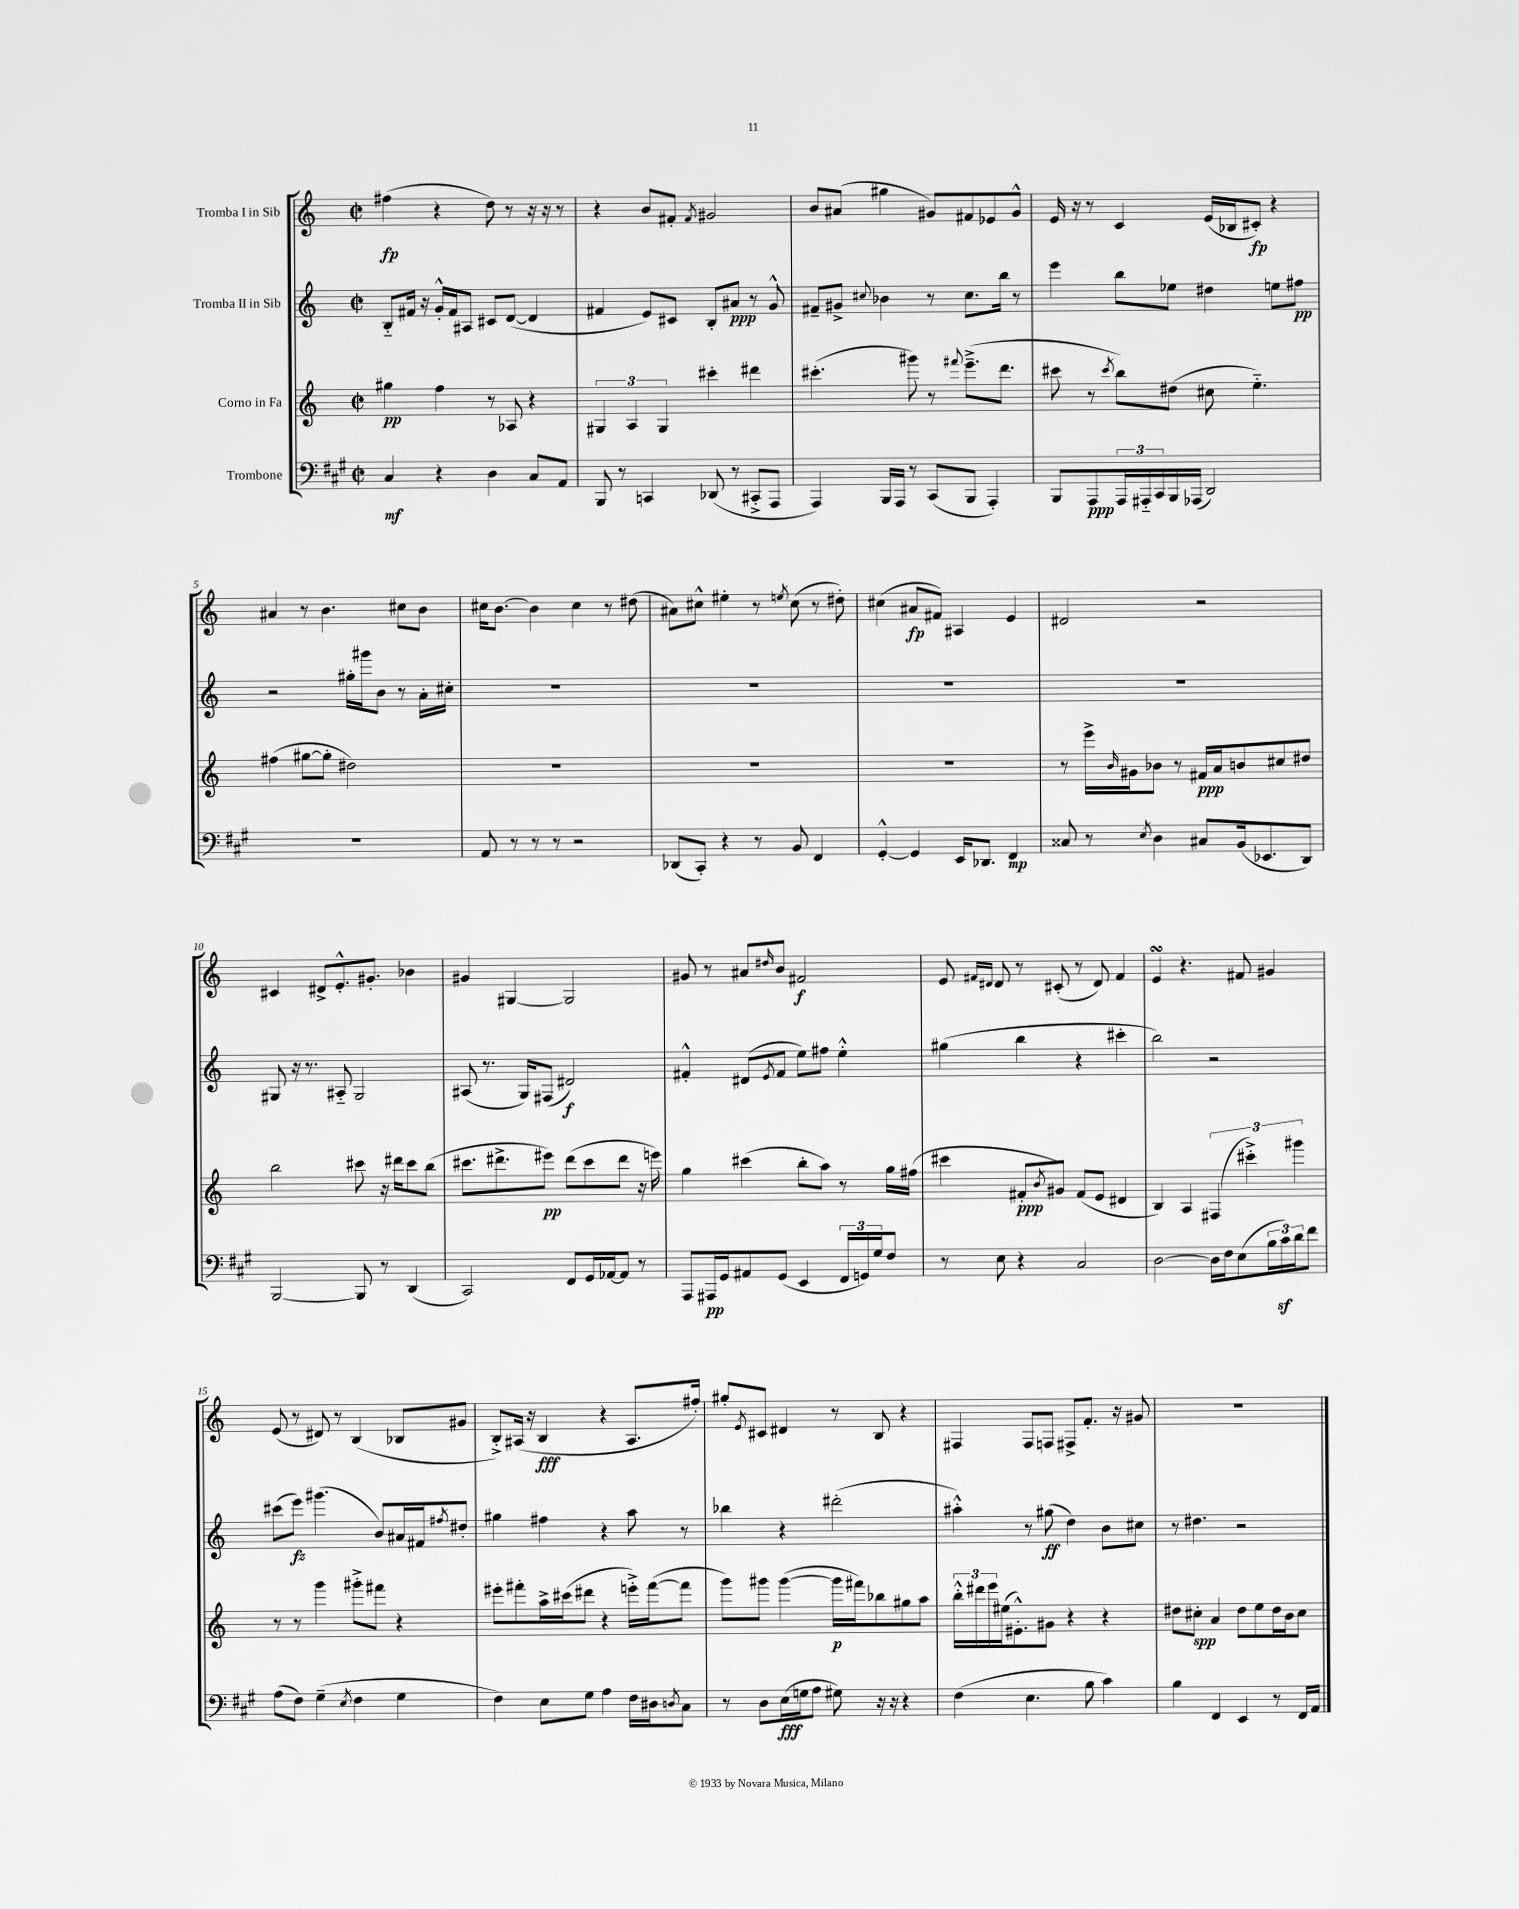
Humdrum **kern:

**kern	**dynam	**kern	**dynam	**kern	**dynam	**kern	**dynam
*part4	*part4	*part3	*part3	*part2	*part2	*part1	*part1
*staff4	*staff4	*staff3	*staff3	*staff2	*staff2	*staff1	*staff1
*I"Trombone	*	*I"Corno in Fa	*	*I"Tromba II in Sib	*	*I"Tromba I in Sib	*
*clefF4	*	*clefG2	*	*clefG2	*	*clefG2	*
*k[f#c#g#]	*	*k[]	*	*k[]	*	*k[]	*
*M2/2	*	*M2/2	*	*M2/2	*	*M2/2	*
*met(c|)	*	*met(c|)	*	*met(c|)	*	*met(c|)	*
=1	=1	=1	=1	=1	=1	=1	=1
4C#/	mf	4gg#X\	pp	8B/L	.	(4ff#X\	fp
.	.	.	.	16f#X/Jk	.	.	.
.	.	.	.	16r	.	.	.
4r	.	4ff\	.	16g'^^/LL	.	4r	.
.	.	.	.	16f#/J	.	.	.
.	.	.	.	8A#X/J	.	.	.
4D\	.	8r	.	8c#X/L	.	8dd\)	.
.	.	8A-X/	.	([8d/J	.	8r	.
8C#/L	.	4r	.	4d/]	.	16r	.
.	.	.	.	.	.	16r	.
8AA/J	.	.	.	.	.	8r	.
=2	=2	=2	=2	=2	=2	=2	=2
8BBB/	.	6G#X/	.	4f#X/	.	4r	.
8r	.	.	.	.	.	.	.
.	.	6A/	.	.	.	.	.
4CCn/	.	.	.	8e/L)	.	8b/L	.
.	.	6G#/	.	.	.	.	.
.	.	.	.	8c#X/J	.	8f#X'/J	.
.	.	.	.	.	.	8qf#/	.
(8DD-X/	.	4ccc#X'\	.	8B'/L	.	2g#X/	.
8r	.	.	.	8a#X/J	ppp	.	.
8CC#X'^/L	.	4ddd#X\	.	8r	.	.	.
8AAA/J	.	.	.	8g^^/	.	.	.
=3	=3	=3	=3	=3	=3	=3	=3
4AAA/)	.	(4.ccc#X'\	.	8f#X~/L	.	8b/L	.
.	.	.	.	8g#X^/J	.	(8a#X/J	.
.	.	.	.	8qqcc#X/	.	.	.
16BBB/LL	.	.	.	4b-X\	.	4gg#X\	.
16AAA/JJ	.	.	.	.	.	.	.
8r	.	8ggg#X\)	.	.	.	.	.
(8CC#/L	.	8r	.	8r	.	8g#X/L)	.
.	.	8qqfff#X/	.	.	.	.	.
8BBB/J	.	(8.eee~^\L	.	8.cc#\L	.	8f#X/	.
4AAA'/)	.	.	.	.	.	8e-X/	.
.	.	8.ddd\J	.	16bb\Jk	.	.	.
.	.	.	.	8r	.	8g#^^/J	.
=4	=4	=4	=4	=4	=4	=4	=4
8BBB/L	.	8ccc#X\	.	4eee\	.	16e/	.
.	.	.	.	.	.	16r	.
8AAA/	ppp	8r	.	.	.	8r	.
.	.	8qccc#/	.	.	.	.	.
24AAA/L	.	8bb\L)	.	8bb\L	.	4c/	.
24AAA#X/	.	.	.	.	.	.	.
24CC#/	.	.	.	.	.	.	.
16BBB/	.	(8dd#X\J	.	8ee-X\J	.	.	.
(16AAA-X/JJ	.	.	.	.	.	.	.
2DD/)	.	8cc#X\	.	4dd#X\	.	(16e/LL	.
.	.	.	.	.	.	16B-X/J	.
.	.	4.ee\)	.	.	.	8c#X'/J)	fp
.	.	.	.	8een\L	.	4r	.
.	.	.	.	8ff#X\J	pp	.	.
!!LO:LB:g=z
=5	=5	=5	=5	=5	=5	=5	=5
1r	.	(4ff#X\	.	2r	.	4a#X/	.
.	.	[8gg#X\L	.	.	.	8r	.
.	.	8gg#'\J]	.	.	.	4.b\	.
.	.	2dd#X\)	.	16gg#X'\LL	.	.	.
.	.	.	.	16ggg#X\J	.	.	.
.	.	.	.	8b\J	.	.	.
.	.	.	.	8r	.	8cc#X\L	.
.	.	.	.	16a'\LL	.	8b\J	.
.	.	.	.	16cc#X'\JJ	.	.	.
=6	=6	=6	=6	=6	=6	=6	=6
8AA/	.	1r	.	1r	.	16cc#X\KL	.
.	.	.	.	.	.	[8.b\J	.
8r	.	.	.	.	.	.	.
8r	.	.	.	.	.	4b\]	.
8r	.	.	.	.	.	.	.
2r	.	.	.	.	.	4cc#\	.
.	.	.	.	.	.	8r	.
.	.	.	.	.	.	(8dd#X\	.
=7	=7	=7	=7	=7	=7	=7	=7
(8DD-X/L	.	1r	.	1r	.	8a#X\L)	.
8CC#'/J)	.	.	.	.	.	8cc#X^^\J	.
4r	.	.	.	.	.	4ee#X'\	.
8r	.	.	.	.	.	8r	.
.	.	.	.	.	.	8qeen/	.
8BB/	.	.	.	.	.	(8cc#\	.
4FF#/	.	.	.	.	.	8r	.
.	.	.	.	.	.	8dd#X'\)	.
=8	=8	=8	=8	=8	=8	=8	=8
[4GG#'^^/	.	1r	.	1r	.	(4cc#X\	.
4GG#/]	.	.	.	.	.	8a#X/L	fp
.	.	.	.	.	.	8f#X/J)	.
16EE/KL	.	.	.	.	.	4A#X/	.
8.DD-X/J	.	.	.	.	.	.	.
4FF#/	mp	.	.	.	.	4e/	.
=9	=9	=9	=9	=9	=9	=9	=9
8C##X/	.	8r	.	1r	.	2d#X/	.
8r	.	16eee^\LL	.	.	.	.	.
.	.	16qqb/	.	.	.	.	.
.	.	16g#X\J	.	.	.	.	.
8qE/	.	.	.	.	.	.	.
4D\	.	8b-X\J	.	.	.	.	.
.	.	8r	.	.	.	.	.
8C#X/L	.	16f#X/LL	ppp	.	.	2r	.
.	.	16a/J	.	.	.	.	.
(16BB/k	.	8bn/	.	.	.	.	.
8.EE-X/	.	.	.	.	.	.	.
.	.	8cc#X/	.	.	.	.	.
8DD/J)	.	8dd#X/J	.	.	.	.	.
!!LO:LB:g=z
=10	=10	=10	=10	=10	=10	=10	=10
[2BBB/	.	2bb\	.	8G#X/	.	4c#X/	.
.	.	.	.	16r	.	.	.
.	.	.	.	8.r	.	.	.
.	.	.	.	.	.	8d#X^/L	.
.	.	.	.	8A#X/	.	8.e'^^/	.
8BBB/]	.	8ccc#X\	.	2G#/	.	.	.
.	.	.	.	.	.	8.g#X'/J	.
8r	.	16r	.	.	.	.	.
.	.	16ddd#X\KL	.	.	.	.	.
(4DD/	.	8ccc#\	.	.	.	4b-X\	.
.	.	(8bb\J	.	.	.	.	.
=11	=11	=11	=11	=11	=11	=11	=11
2CC#/)	.	8.ccc#X\L	.	(8A#X/	.	4g#X/	.
.	.	.	.	8.r	.	.	.
.	.	8.ddd#X^\	.	.	.	.	.
.	.	.	.	.	.	[4G#X/	.
.	.	.	.	16G/KL)	.	.	.
.	.	8eee#X\J)	pp	(8F#X/J	.	.	.
8FF#/L	.	(8ddd#\L	.	2d#X/)	f	2G#/]	.
16GG#/L	.	8ccc#\	.	.	.	.	.
[16AA-X/J	.	.	.	.	.	.	.
8AA-/J]	.	8ddd#\J	.	.	.	.	.
8r	.	16r	.	.	.	.	.
.	.	16eeen\)	.	.	.	.	.
=12	=12	=12	=12	=12	=12	=12	=12
8AAA/L	.	4gg\	.	4f#X'^^/	.	8g#X/	.
16AAA#X/L	pp	.	.	.	.	8r	.
16GG#/J	.	.	.	.	.	.	.
8AA#X/	.	(4ccc#X\	.	(8d#X/L	.	8a#X/L	.
.	.	.	.	8qe/	.	16qqdd#X/	.
(8GG#/J	.	.	.	8f#/J	.	8b/J	.
4EE/	.	8bb'\L	.	8ee\L)	.	2f#X/	f
.	.	8aa\J)	.	8ff#X\J	.	.	.
24FF#/LL	.	8r	.	4ee'^^\	.	.	.
24GGn/)	.	.	.	.	.	.	.
24G#/J	.	.	.	.	.	.	.
8F#/J	.	16gg\LL	.	.	.	.	.
.	.	(16ff#X\JJ	.	.	.	.	.
=13	=13	=13	=13	=13	=13	=13	=13
8r	.	4ccc#X\	.	(4gg#X\	.	8e/	.
.	.	.	.	.	.	16qqf#X/LL	.
.	.	.	.	.	.	16qqd#X/JJ	.
8E\	.	.	.	.	.	8d#/	.
4r	.	8f#X'/L	ppp	4bb\	.	8r	.
.	.	8qb/	.	.	.	.	.
.	.	8g#X/J)	.	.	.	(8c#X'/	.
2C#/	.	(8f#/L	.	4r	.	8r	.
.	.	8e/J	.	.	.	8d#/)	.
.	.	4d#X/	.	4ccc#X'\	.	4f#/	.
=14	=14	=14	=14	=14	=14	=14	=14
[2D\	.	4B/)	.	2bb\)	.	4esSsS/	.
.	.	4A/	.	.	.	4.r	.
16D\LL]	.	(6F#X/	.	2r	.	.	.
16F#\J	.	.	.	.	.	.	.
(8E\	.	.	.	.	.	8f#X/	.
.	.	6ccc#X'^\)	.	.	.	.	.
24B\L	.	.	.	.	.	4g#X/	.
24c#z\)	.	.	.	.	.	.	.
24d\J	.	6ggg#X\	.	.	.	.	.
8f#\J	.	.	.	.	.	.	.
!!LO:LB:g=z
=15	=15	=15	=15	=15	=15	=15	=15
(8A\L	.	8r	.	(8ccc#X\L	.	(8e/	.
8F#\J)	.	8r	.	8eee\J)	fz	8r	.
(4G#~\	.	4ggg\	.	(4.ggg#X\	.	8d#X/)	.
.	.	.	.	.	.	8r	.
8qE/	.	.	.	.	.	.	.
4F#\	.	8ggg#X'^\L	.	.	.	(4B/	.
.	.	8fff#X\J	.	8b/L)	.	.	.
4G#\	.	4r	.	16a#X/L	.	8B-X/L	.
.	.	.	.	16f#X/J	.	.	.
.	.	.	.	8qff#X/	.	.	.
.	.	.	.	8dd#X'/J	.	8g#X/J	.
=16	=16	=16	=16	=16	=16	=16	=16
4F#\)	.	8eee#X'\L	.	4gg#X\	.	8B'^/L)	.
.	.	8fff#X'\	.	.	.	(16A#X/Jk	.
.	.	.	.	.	.	16r	.
8E\L	.	16aa^\L	.	4ff#X\	.	4B/	fff
.	.	(16ccc#X\J	.	.	.	.	.
8G#\J	.	8ddd#X\J	.	.	.	.	.
4A\	.	4r	.	4r	.	4r	.
16F#\LL	.	16eeen'^\LL)	.	8aa\	.	8.A#/L	.
16D#X\J	.	([16fff#\J	.	.	.	.	.
8qDn/	.	.	.	.	.	.	.
8C#\J	.	8fff#\J]	.	8r	.	.	.
.	.	.	.	.	.	16ff#X'/Jk)	.
=17	=17	=17	=17	=17	=17	=17	=17
8r	.	8ggg\L)	.	4bb-X\	.	8gg#X'/L	.
.	.	.	.	.	.	8qe/	.
8D\L	.	8ggg#X\J	.	.	.	8c#X/J	.
(16E\L	fff	([4ggg#\	.	4r	.	4d#X/	.
16Gn\J	.	.	.	.	.	.	.
8A\J	.	.	.	.	.	.	.
8G#X\)	.	16ggg#\LL]	p	(2ddd#X'\	.	8r	.
.	.	16fff#X\J)	.	.	.	.	.
16r	.	8bb-X\	.	.	.	8B/	.
16r	.	.	.	.	.	.	.
4r	.	8gg#X\	.	.	.	4r	.
.	.	8aa\J	.	.	.	.	.
=18	=18	=18	=18	=18	=18	=18	=18
(4F#\	.	24bb'^^\LL	.	4aa#X'^^\)	.	4F#X/	.
.	.	24ddd#X\	.	.	.	.	.
.	.	24eee\	.	.	.	.	.
.	.	(16ee#X\J	.	.	.	.	.
.	.	8.e#X'^^\)	.	.	.	.	.
4.E\	.	.	.	8r	.	8F#/L	.
.	.	8g#X\J	.	(8gg#X\	ff	8Fn/J	.
.	.	4r	.	4dd\)	.	8F#X^/L	.
8B\	.	.	.	.	.	8.f'/J	.
4c#\)	.	4r	.	8b\L	.	.	.
.	.	.	.	.	.	16r	.
.	.	.	.	8cc#X\J	.	8g#X/	.
=19	=19	=19	=19	=19	=19	=19	=19
4B\	.	8dd#X\L	.	8r	.	1r	.
.	.	8cc#X'\J	spp	4.dd#X\	.	.	.
4FF#/	.	4a/	.	.	.	.	.
4EE/	.	8dd#\L	.	2r	.	.	.
.	.	8ee\	.	.	.	.	.
8r	.	16dd#\L	.	.	.	.	.
.	.	16b\J	.	.	.	.	.
16FF#/LL	.	8cc#\J	.	.	.	.	.
16AA/JJ	.	.	.	.	.	.	.
==	==	==	==	==	==	==	==
*-	*-	*-	*-	*-	*-	*-	*-
